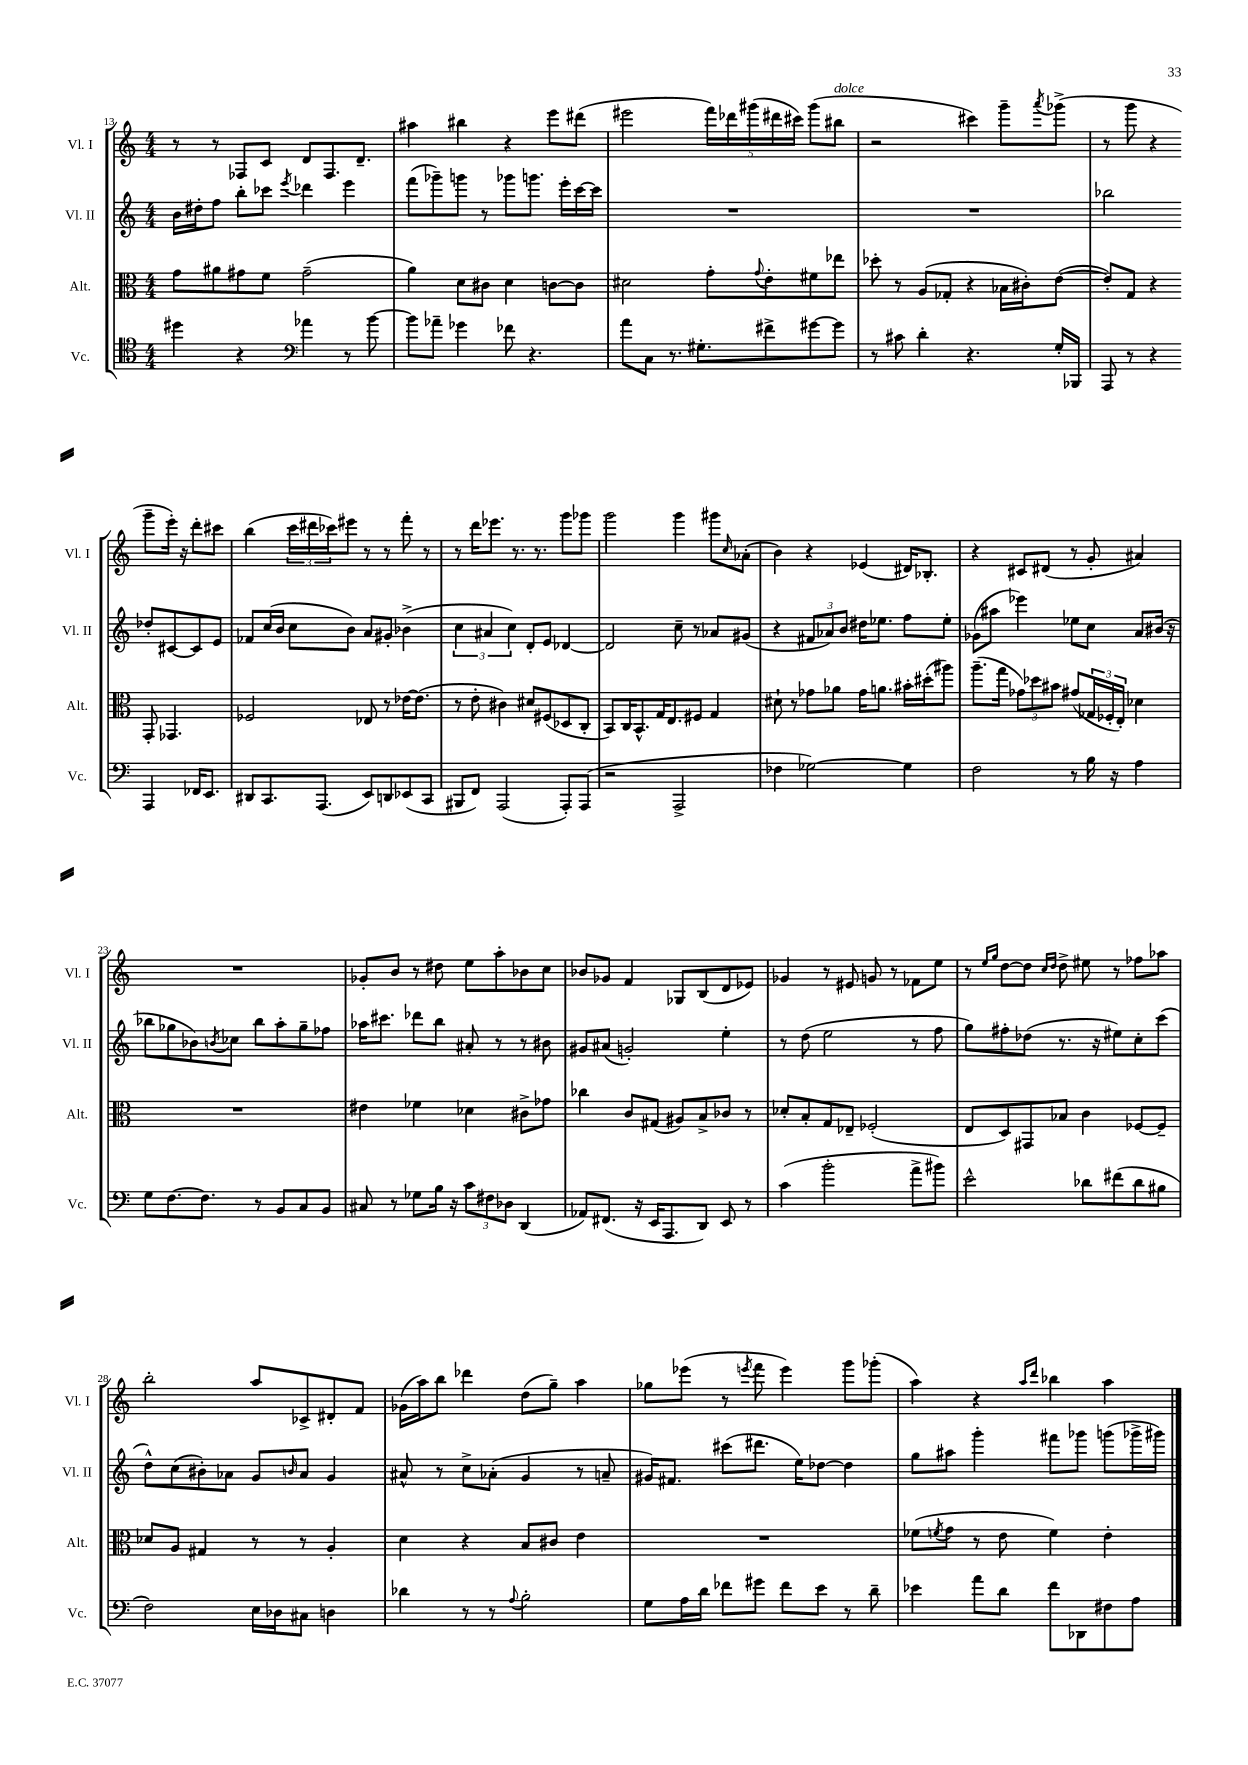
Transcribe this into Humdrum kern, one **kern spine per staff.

**kern	**kern	**kern	**kern
*part4	*part3	*part2	*part1
*staff4	*staff3	*staff2	*staff1
*I"Vc.	*I"Alt.	*I"Vl. II	*I"Vl. I
*I'Vc.	*I'Alt.	*I'Vl. II	*I'Vl. I
*clefC4	*clefC3	*clefG2	*clefG2
*k[]	*k[]	*k[]	*k[]
*M4/4	*M4/4	*M4/4	*M4/4
=13	=13	=13	=13
4dd#X\	8g\L	16b\LL	8r
.	.	16dd#X'\J	.
.	8a#X\	8ff\J	8r
4r	8g#X\	8bb'\L	8F-X/L
.	8f\J	8ccc-X\J	8c/J
*clefF4	*	*	*
.	.	8qeee/	.
4a-X\	(2g#~\	4ddd-X\	8d/L
.	.	.	8.F-/
8r	.	4eee\	.
.	.	.	8.d~/J
[8b\	.	.	.
=14	=14	=14	=14
8b\L]	4a\)	(8fff\L	4aa#X\
8a-X~\J	.	8ggg-X~\)	.
4g-X\	8d\L	8gggn\J	4bb#X\
.	8c#X\J	8r	.
8f-X\	4d\	8ggg-X\L	4r
4.r	.	8.gggn\J	.
.	[8cn\L	.	8eee\L
.	.	16eee'\LL	.
.	8c\J]	[16ccc\	(8ddd#X\J
.	.	16ccc\JJ]	.
=15	=15	=15	=15
8a\L	2d#X\	1r	2eee#X\
8C\J	.	.	.
8.r	.	.	.
8.G#X'\L	.	.	.
.	8g'\L	.	20fff\LL)
.	.	.	20ddd-X\
.	.	.	(20ggg#X\
.	8qqg/	.	.
8f#X^\	8e'\	.	.
.	.	.	20ddd#X\
.	.	.	20ccc#X\JJ)
[8g#X\	8f#X\	.	(8ggg#\L
!	!	!	!LO:TX:a:i:t=dolce
8g#\J]	8ee-X\J	.	8bb#X\J
=16	=16	=16	=16
8r	8dd-X'\	1r	2r
8c#X\	8r	.	.
4d'\	(8A/L	.	.
.	8G-X'/J	.	.
4.r	4r	.	4ccc#X\)
.	16B-X\LL	.	8ggg~\L
.	16c#X'\J)	.	.
.	.	.	8qaaa/
16G'/LL	([8e\J	.	(8ggg-X^\J
16BBB-X/JJ	.	.	.
=17	=17	=17	=17
8AAA/	8e'/L])	2bb-X\	8r
8r	8G/J	.	8ggg\
4r	4r	.	4r
4AAA/	8GG'/	8dd-X'/L	8ggg~\L
.	4.GG-X/	[8c#X/	16eee'\Jk)
.	.	.	16r
16FF-X/KL	.	8c#/]	8ddd'\L
8.EE/J	.	.	.
.	.	8e/J	8ccc#X\J
!!LO:LB:g=z
=18	=18	=18	=18
8DD#X/L	2F-X/	8f-X/L	(4bb\
8.CC/	.	(16cc/L	.
.	.	16b/JJ	.
.	.	8cc\L	24ccc\LL
.	.	.	24ddd#X\
(8.AAA/J	.	.	.
.	.	.	24ccc-X\J)
.	.	8b\J)	8eee#X\J
8EE/L)	8E-X/	8a/L	8r
8DDn/	8r	8g#X'/J	8r
(8EE-X/	[16e-X\KL	(4b-X^\	8fff'\
.	(8.e-\J]	.	.
8CC/J	.	.	8r
=19	=19	=19	=19
8BBB#X/L	8r	6cc\	8r
8FF/J)	8e'\	.	16ddd\KL
.	.	6a#X/	.
.	.	.	8.eee-X\J
(2AAA/	4c#X\)	.	.
.	.	6cc\)	.
.	.	.	8.r
.	8d#X/L	8d'/L	.
.	.	.	8.r
.	(8F#X/	8e/J	.
8AAA'/L)	8D-X/	[4d-X/	8ggg\L
(8AAA/J	8C'/J	.	8ggg-X\J
=20	=20	=20	=20
2r	8BB/L)	2d-/]	2ggg\
.	16C/K	.	.
.	8.BB^^/	.	.
.	16G/K	.	.
.	8.E/	.	.
2AAA^/	.	8cc~\	4ggg\
.	8F#X/J	8r	.
.	4G/	8a-X/L	8ggg#X\L
.	.	.	16qqcc/
.	.	(8g#X/J	(8a-X'\J
=21	=21	=21	=21
4F-X\	8d#X`\	4r	4b\)
.	8r	.	.
[2G-X\)	8g-X\L	12f#X/L	4r
.	.	12a-X/)	.
.	8a-X\J	.	.
.	.	12b/J	.
.	16g-\KL	16dd#X\KL	(4e-X/
.	8.an\J	8.ee-X\J	.
4G-\]	16b#X'\LL	8ff\L	16d#X/KL)
.	(16dd#X'\J	.	8.B-X'/J
.	8aa#X\J)	8ee-'\J	.
=22	=22	=22	=22
2F\	(8.aa~\L	(8g-X\L	4r
.	.	8aa#X\J	.
.	16gg\Jk	.	.
.	12g-X\L)	4eee-X\)	8c#X/L
.	12dd-X\	.	.
.	.	.	(8d#X/J
.	12b#X\J	.	.
8r	(8g#X/L	8ee-X\L	8r
16B\	24G-X/L	8cc\J	8g'/
.	24F-X'/	.	.
16r	.	.	.
.	24E'/JJ)	.	.
4A\	4d-X\	8a/L	4a#X/)
.	.	(16b#X/Jk	.
.	.	16r	.
!!LO:LB:g=z
=23	=23	=23	=23
8G\L	1r	8bb-X\L	1r
[8.F\	.	8gg-X\	.
.	.	8b-X\)	.
8.F\J]	.	.	.
.	.	8qbn/	.
.	.	8cc-X\J	.
8r	.	8bb-\L	.
8BB/L	.	8aa'\	.
8C/	.	8gg-~\	.
8BB/J	.	8ff-X\J	.
=24	=24	=24	=24
8C#X/	4e#X\	16aa-X\KL	8g-X'/L
.	.	8.ccc#X\J	.
8r	.	.	8b/J
8G-X\L	4f-X\	8ddd-X\L	8r
16B\Jk	.	8bb\J	8dd#X\
16r	.	.	.
12c\L	4d-X\	8a#X'/	8ee\L
12F#X\	.	.	.
.	.	8r	8aa'\
12D-X\J	.	.	.
(4DD/	8c#X^\L	8r	8b-X\
.	8g-X\J	8b#X\	8cc\J
=25	=25	=25	=25
8AA-X/L)	4cc-X\	8g#X/L	8b-X/L
(8.FF#X/J	.	(8a#X/J	8g-X/J
.	8c/L	2gn'/)	4f/
16r	.	.	.
16EE/KL	(8G#X/J	.	.
8.AAA/	.	.	.
.	8A#X/L)	.	8G-X/L
8DD/J)	8B^/	.	(8B/
8EE/	8c-X/J	4ee'\	8d/
8r	8r	.	8e-X/J)
=26	=26	=26	=26
(4c\	8d-X'/L	8r	4g-X/
.	8B'/	(8dd\	.
2b'\	8G/	2ee\	8r
.	8E-X~/J	.	8e#X/
.	(2F-X'/	.	8gn/
.	.	.	8r
8a^\L	.	8r	8f-X\L
8b#X\J)	.	8ff\	8ee\J
=27	=27	=27	=27
2e^^\	8E/L	8gg\L)	8r
.	.	.	16qqee/LL
.	.	.	16qqgg/JJ
.	8D/)	8ff#X'\	[8dd\L
.	8GG#X/	(8dd-X\J	8dd\J]
.	.	.	16qqcc/LL
.	.	.	16qqdd/JJ
.	8B-X/J	8.r	8dd^\
8d-X\L	4c\	.	8ee#X\
.	.	16r	.
(8f#X\	.	8ee#X\L)	8r
8d-\	[8F-X/L	8cc'\	8ff-X\L
8B#X\J	8F-~/J]	(8ccc\J	8aa-X\J
!!LO:LB:g=z
=28	=28	=28	=28
2F\)	8d-X/L	8dd^^\L)	2bb'\
.	8A/J	(8cc\	.
.	4G#X/	8b#X'\)	.
.	.	8a-X\J	.
16E\LL	8r	8g/L	8aa/L
16D-X\J	.	.	.
.	.	16qqbn/	.
8C#X\J	8r	8a-/J	8c-X^/
4Dn\	4A'/	4g/	8d#X'/
.	.	.	8f/J
=29	=29	=29	=29
4d-X\	4d\	8a#X^^/	(16g-X\LL
.	.	.	16aa\J)
.	.	8r	8bb\J
8r	4r	8cc^\L	4ddd-X\
8r	.	(8a-X'\J	.
8qqA/	.	.	.
2B'\	8B/L	4g/	(8dd\L
.	8c#X/J	.	8gg~\J)
.	4e\	8r	4aa\
.	.	8an~/	.
=30	=30	=30	=30
8G\L	1r	16g#X/KL)	8gg-X\L
.	.	8.f#X/J	.
16A\L	.	.	(8eee-X\J
16d\JJ	.	.	.
8f-X\L	.	(8ccc#X\L	8r
.	.	.	8qeeen/
8g#X\J	.	8.ddd#X\J	8fff\
8f-\L	.	.	4eee\)
.	.	16ee\KL)	.
8e\J	.	[8dd-X\J	.
8r	.	4dd-\]	8ggg\L
8d~\	.	.	(8ggg-X'\J
=31	=31	=31	=31
4e-X\	(8f-X\L	8gg\L	4aa\)
.	8qfn/	.	.
.	8g\J	8aa#X\J	.
8a\L	8r	4ggg'\	4r
8d\J	8e\	.	.
.	.	.	16qqaa/LL
.	.	.	16qqddd/JJ
8f\L	4f\)	8fff#X\L	4bb-X\
8DD-X\	.	8ggg-X\J	.
8F#X\	4e'\	(8gggn\L	4aa\
8A\J	.	16ggg-X^\L	.
.	.	16ggg#X\JJ)	.
==	==	==	==
*-	*-	*-	*-
